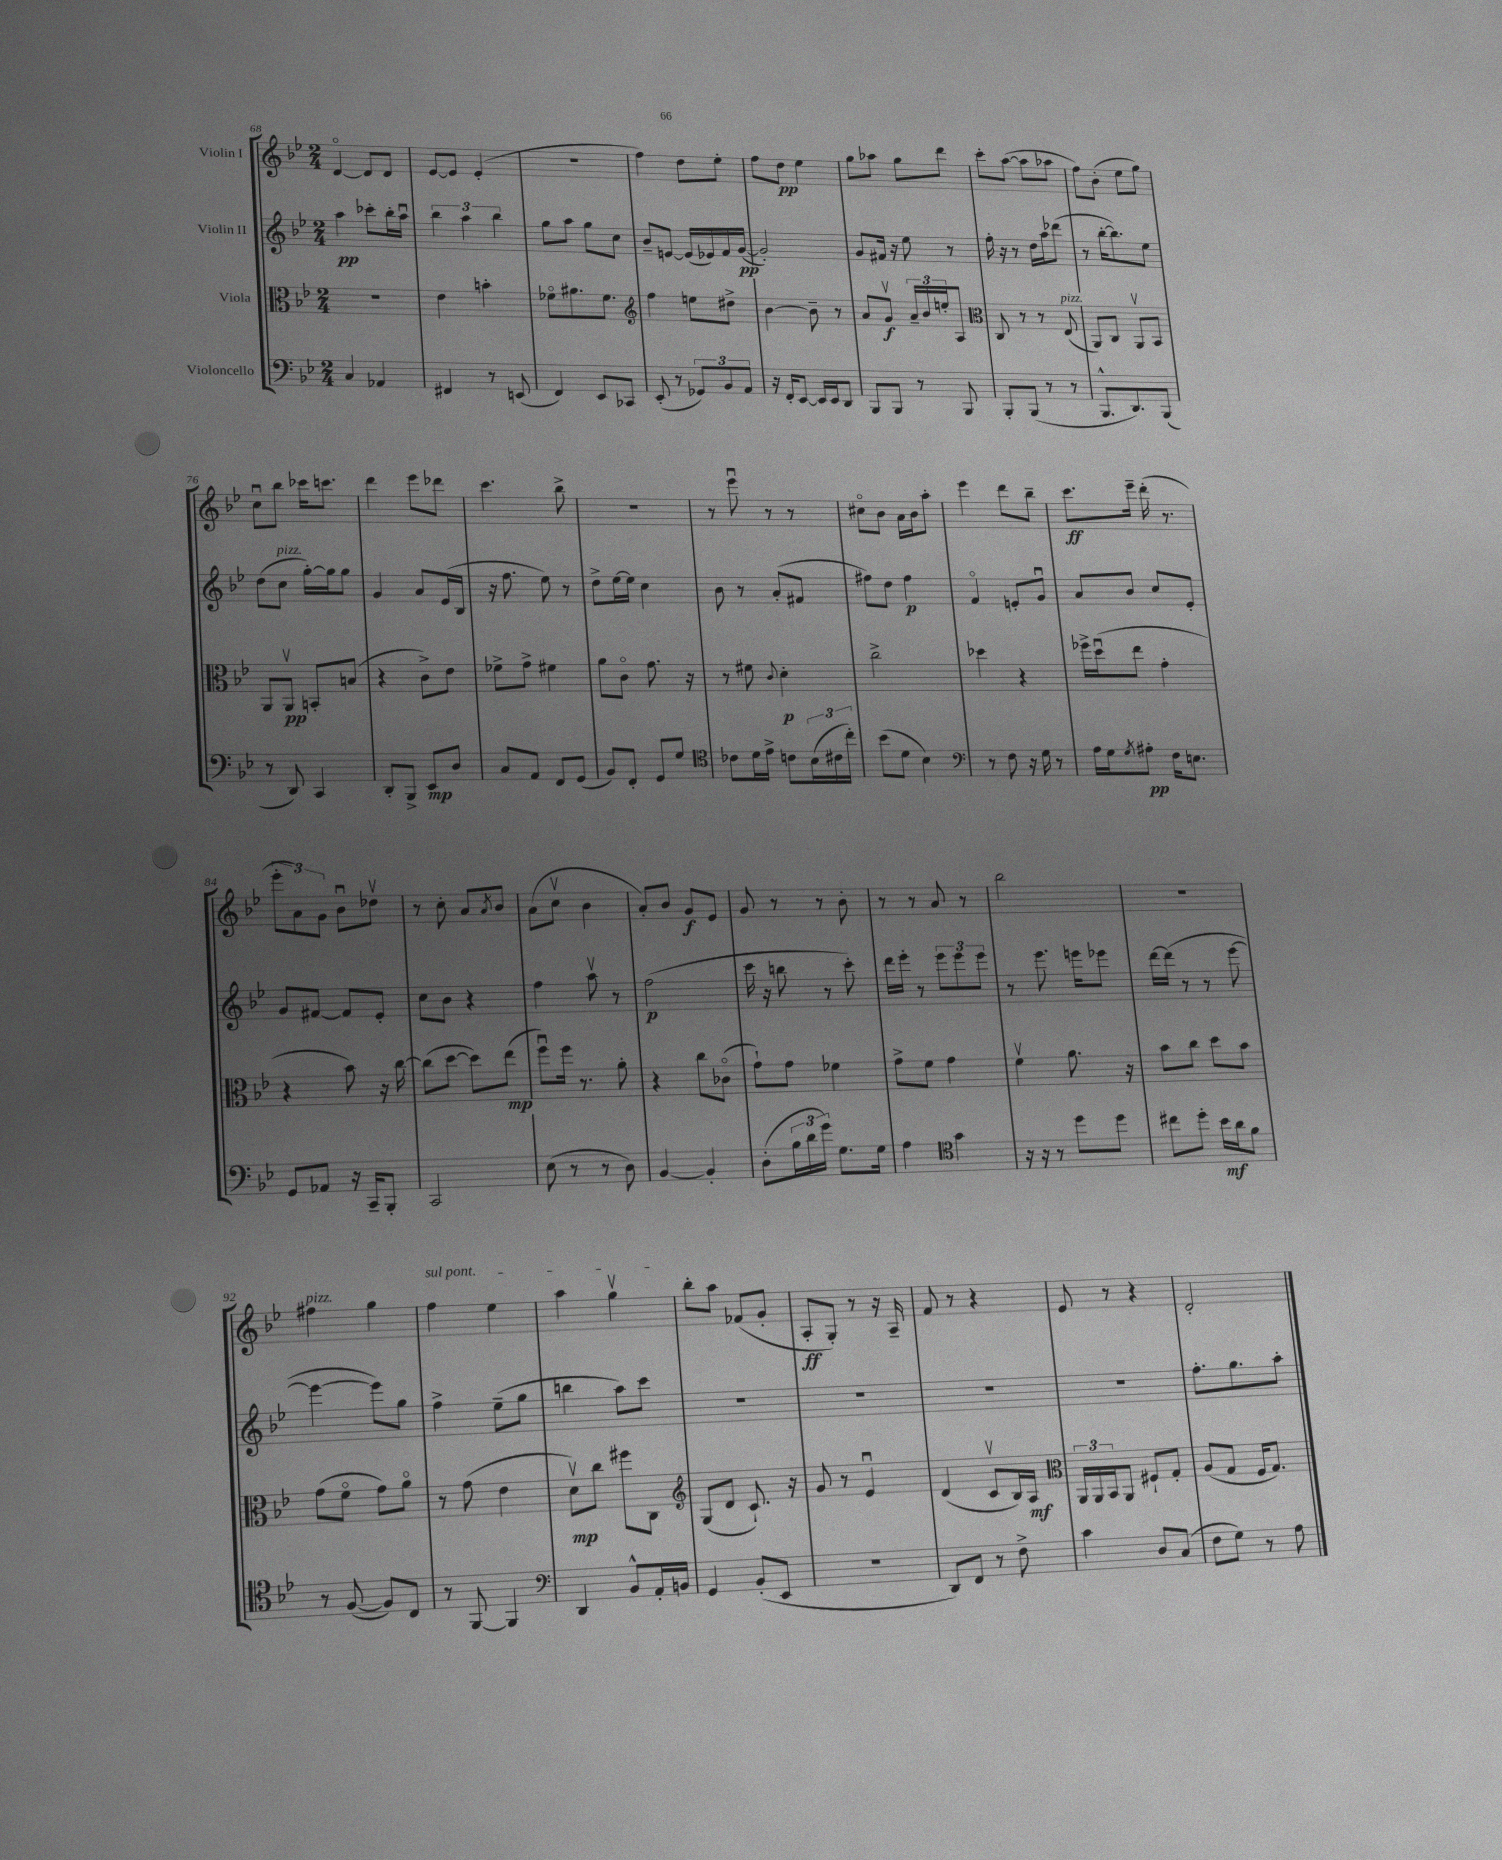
<<
\new StaffGroup <<
\new Staff = "s0" \with { instrumentName = "Violin I" } {
    \clef treble \key bes \major \numericTimeSignature \time 2/4
    d'4~\flageolet d'8 d'8 |
    ees'8~ ees'8 ees'4-.( |
    R2 |
    f''4) d''8 ees''8-. |
    f''8 d''8\pp ees''4 |
    g''8 aes''8 g''8 d'''8 |
    c'''8-. a''8~( a''8 aes''8 |
    f''8) bes'8-.( ees''8 g''8) |
    c''8\downbow bes''8 ces'''16 c'''8. |
    d'''4 ees'''8 des'''8 |
    c'''4. bes''8-> |
    R2 |
    r8 ees'''8\downbow r8 r8 |
    cis''8\flageolet bes'8 a'16 bes'16 a''8-. |
    ees'''4 d'''8 bes''8-- |
    c'''8.\ff ees'''16-- d'''16-.( r8. |
    \tuplet 3/2 { ees'''8-. a'8) g'8 } bes'8\downbow des''8\upbow |
    r8 c''8-. a'8 \acciaccatura { a'8 } bes'8 |
    a'8( c''8\upbow bes'4 |
    a'8-.) bes'8 g'8\f ees'8 |
    g'8 r8 r8 bes'8-. |
    r8 r8 a'8 r8 |
    bes''2 |
    r2 |
    fis''4^\markup { \italic "pizz." } g''4 |
    \once \override TextSpanner.bound-details.left.text = \markup { \italic "sul pont." } f''4\startTextSpan ees''4 |
    a''4 g''4\upbow\stopTextSpan |
    bes''8-. a''8 fes'8( g'8-. |
    a8-.\ff g8-.) r8 r16 a16-- |
    f'8 r8 r4 |
    ees'8 r8 r4 |
    d'2-. \bar "|." |
}
\new Staff = "s1" \with { instrumentName = "Violin II" } {
    \clef treble \key bes \major \numericTimeSignature \time 2/4
    a''4\pp ces'''8-. bes''16-. a''16\downbow |
    \tuplet 3/2 { bes''4 a''4 bes''4 } |
    g''8 a''8 g''8 c''8 |
    bes'8-- e'8~ e'16( ees'16) f'16 g'16~\pp( |
    g'2-.) |
    g'8 fis'16 r16 ees''8 r8 |
    f''16-. r16 r8 d''16 a''16 des'''8( |
    r8 bes''16~-. bes''8.) ees''8 |
    d''8( c''8^\markup { \italic "pizz." } g''16~-.) g''16 g''8 |
    g'4 a'8 ees'16( bes16 |
    r16 f''8. ees''8) r8 |
    d''8-> ees''16~ ees''16 c''4 |
    bes'8 r8 a'8-.( fis'8 |
    fis''8) d''8 fis''4\p |
    f'4\flageolet e'8-. g'8\downbow |
    a'8 bes'8 c''8 ees'8-. |
    g'8 fis'8~ fis'8 ees'8-. |
    c''8 bes'8 r4 |
    f''4 a''8\upbow r8 |
    f''2\p( |
    c'''16 r16 b''8 r8 c'''8-.) |
    d'''16 ees'''16-. r8 \tuplet 3/2 { ees'''8 ees'''8 ees'''8 } |
    r8 ees'''8. e'''16 ees'''8 |
    d'''16~ d'''16( r8 r8 ees'''8~ |
    ees'''4~ ees'''8) g''8 |
    f''4-> ees''8--( g''8 |
    b''4 a''8) c'''8 |
    R2 |
    R2 |
    R2 |
    r2 |
    f''8.-. g''8. a''8-. \bar "|." |
}
\new Staff = "s2" \with { instrumentName = "Viola" } {
    \clef alto \key bes \major \numericTimeSignature \time 2/4
    R2 |
    ees'4 b'4-. |
    fes'8\flageolet ais'8. fes'8. |
    \clef treble f''4 e''8 dis''8-> |
    bes'4~ bes'8-- r8 |
    a'8 g'8\upbow\f \tuplet 3/2 { a'16-- bes'16 e''16-. } a8 |
    \clef alto c8 r8 r8 ees8^\markup { \italic "pizz." }( |
    a,8) c8 a,8\upbow bes,8 |
    a,8 a,8\upbow\pp b,8-. b8( |
    r4 c'8->) ees'8 |
    fes'8-> g'8-> fis'4 |
    a'8 c'8\flageolet g'8. r16 |
    r8 fis'8 \appoggiatura { c'8 } d'4-.\p |
    c''2-> |
    des''4 r4 |
    fes''16-> d''16\downbow( ees''8 g'4-. |
    r4 bes'8) r16 c''16~ |
    c''8( d''8~ d''8) ees''8\mp( |
    f''8\downbow) f''16 r8. a'8-. |
    r4 c''8 ces'8\flageolet( |
    g'8-!) g'8 fes'4 |
    g'8-> f'8 g'4 |
    f'4\upbow a'8. r16 |
    bes'8 c''8 d''8 bes'8 |
    g'8( f'8\flageolet g'8) a'8\flageolet |
    r8 g'8( ees'4 |
    d'8\upbow\mp) c''8 fis''8 c8 |
    \clef treble g8( d'8 c'8.-!) r16 |
    g'8 r8 ees'4\downbow |
    d'4( c'8\upbow bes16) a16\mf |
    \clef alto \tuplet 3/2 { a,16 a,16 bes,16 } a,8 fis8-! g8-. |
    a8( g8 f16 g8.) \bar "|." |
}
\new Staff = "s3" \with { instrumentName = "Violoncello" } {
    \clef bass \key bes \major \numericTimeSignature \time 2/4
    c4 aes,4 |
    fis,4 r8 e,8( |
    f,4) ees,8 ces,8 |
    ees,8-.( r8 \tuplet 3/2 { ges,8) bes,8 a,8 } |
    r16 f,16-. ees,8~ ees,16 ees,16 d,8 |
    bes,,8 bes,,8 r8 bes,,8 |
    bes,,8-. bes,,8( r8 r8 |
    bes,,8.-^ d,8.) bes,,8( |
    r8 d,8) c,4 |
    d,8-. bes,,8-> ees,8\mp d8 |
    c8 a,8 f,8 g,8( |
    bes,8) f,8-. g,8 g8 |
    \clef tenor ces'8 d'16 ees'16-> c'8 \tuplet 3/2 { bes16( cis'16 c''16-.) } |
    bes'8( d'8 bes4) |
    \clef bass r8 f8 r16 g16 r8 |
    a16 g16 \acciaccatura { g8 } ais8-.\pp f16 e8. |
    g,8 aes,8 r16 c,16-- bes,,8-. |
    c,2 |
    ees8( r8 r8 d8) |
    bes,4~ bes,4-. |
    d8-.( \tuplet 3/2 { bes16 d'16 g'16) } g8. g16 |
    a4 \clef tenor g'4 |
    r16 r16 r8 d''8 d''8 |
    cis''8 d''8-. bes'16\mf a'16 f'8 |
    r8 f8~( f8) c8 |
    r8 f,8~ f,4 |
    \clef bass d,4 bes,8-^ a,16-. b,16 |
    g,4 bes,8-.( ees,8 |
    R2 |
    d,8) f,8 r8 f8-> |
    c'4 d8 c8( |
    f8 g8) r8 a8 \bar "|." |
}
>>
>>
\layout { \context { \Score currentBarNumber = #68 } }
